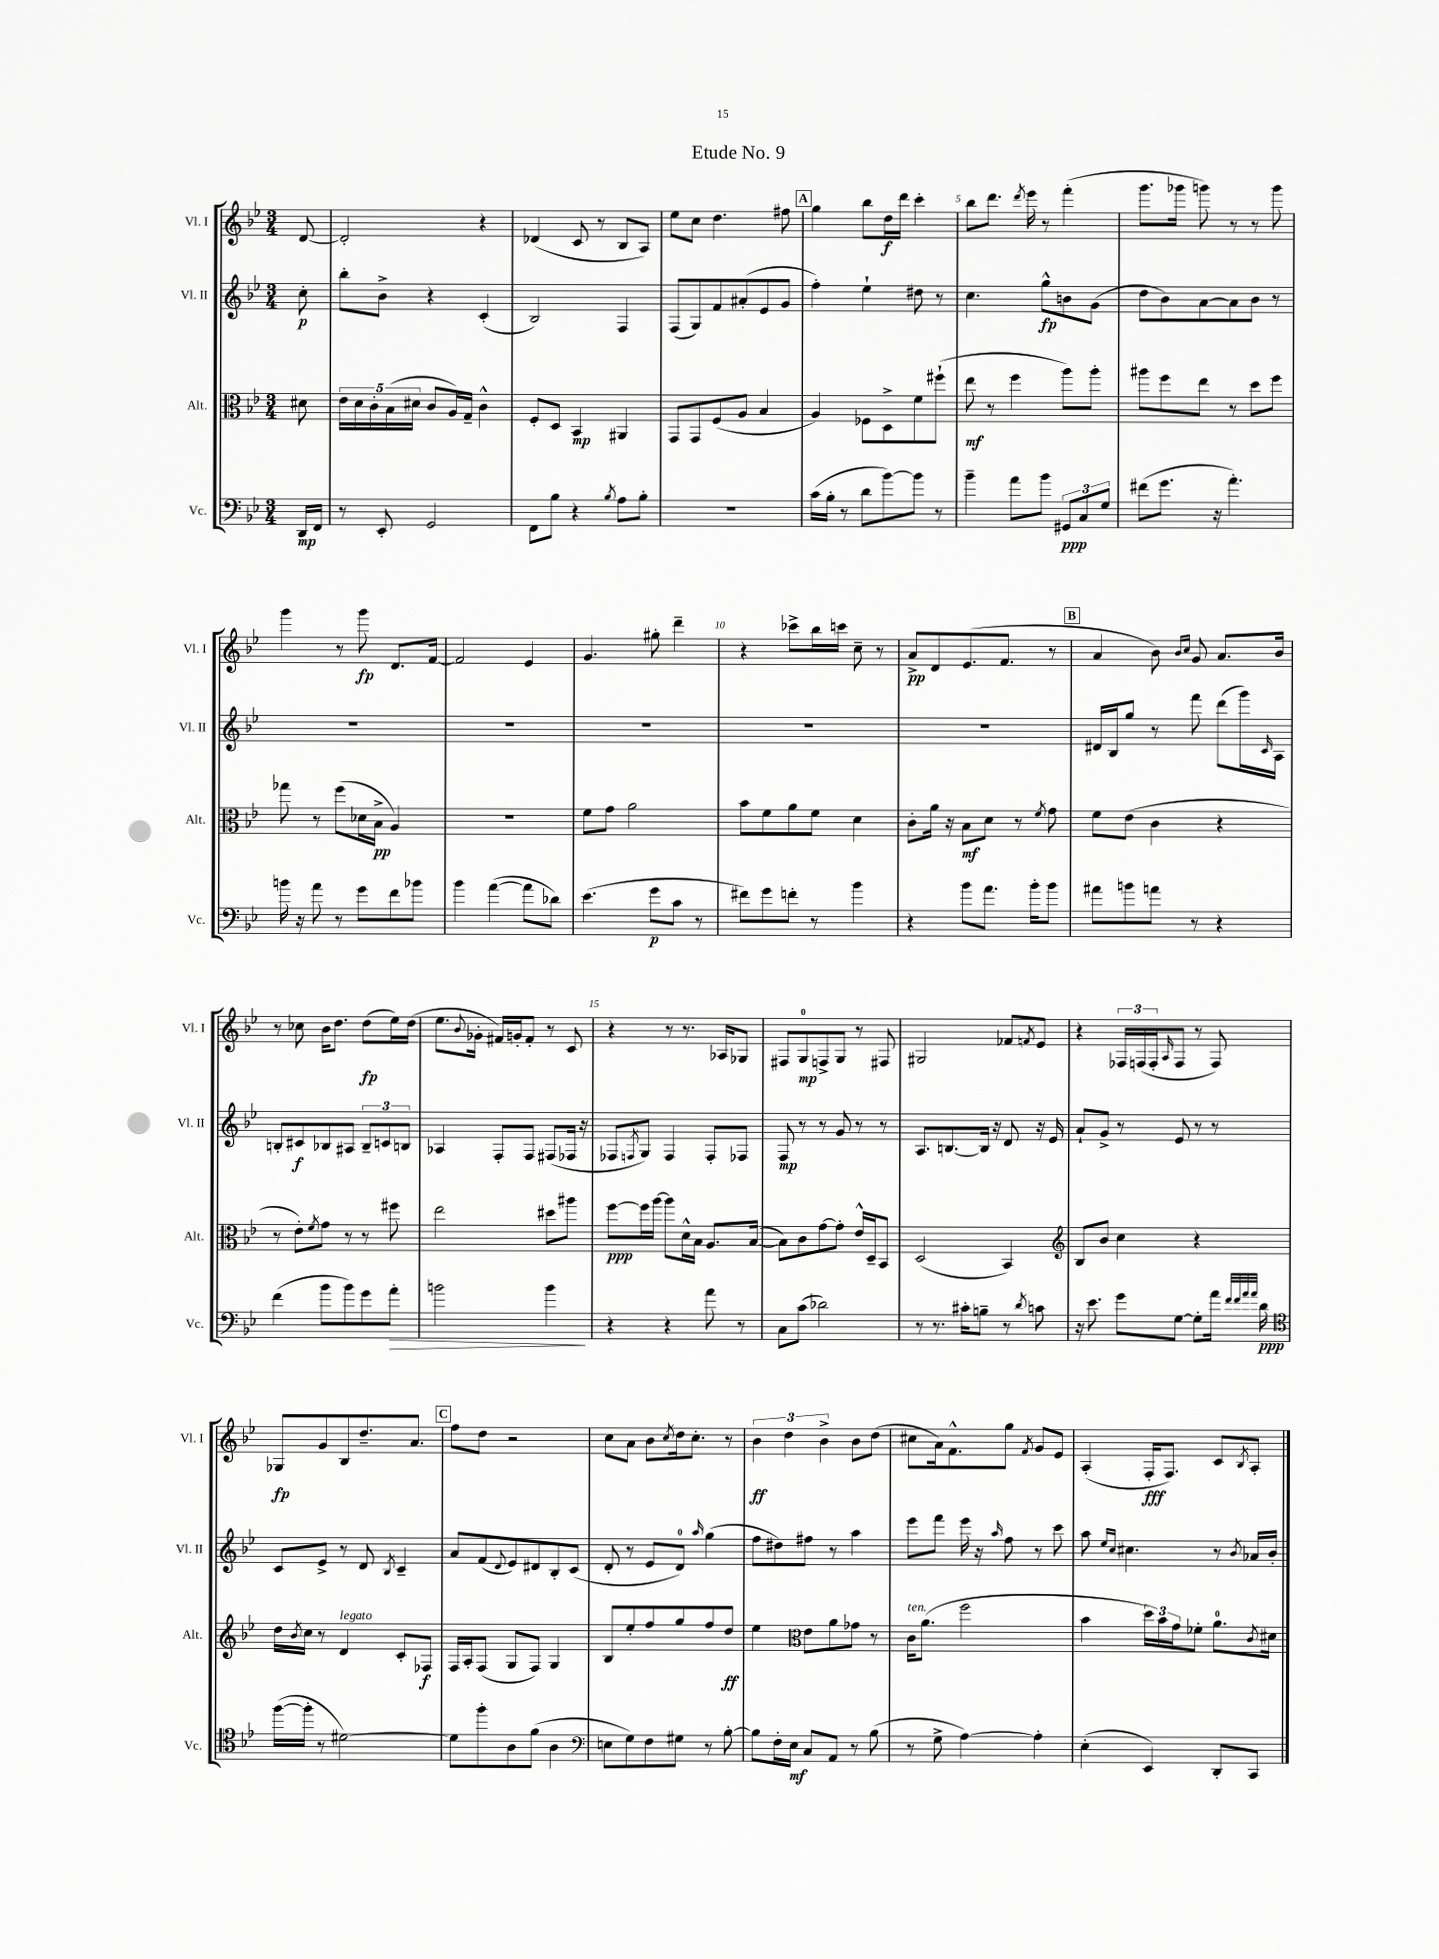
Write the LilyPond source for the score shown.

\header { title = "Etude No. 9" }
<<
\new StaffGroup <<
\new Staff = "s0" \with { instrumentName = "Vl. I" shortInstrumentName = "Vl. I" } {
    \clef treble \key bes \major \numericTimeSignature \time 3/4 \partial 8
    d'8~ |
    d'2-. r4 |
    des'4( c'8 r8 bes8 a8) |
    ees''8 c''8 d''4. fis''8 |
    \mark \markup { \box "A" } g''4 bes''8 d''16\f d'''16 c'''4-. |
    bes''8 d'''8. \acciaccatura { d'''8 } ees'''16 r8 f'''4-.( |
    g'''8. ges'''16 g'''8) r8 r8 g'''8 |
    g'''4 r8 g'''8\fp d'8. f'16~ |
    f'2 ees'4 |
    g'4. gis''8-. d'''4-- |
    r4 ces'''8-> bes''16 c'''16 c''8-- r8 |
    a'8->\pp d'8 ees'8.( f'8. r8 |
    \mark \markup { \box "B" } a'4 bes'8) \grace { bes'16 c''16 } g'8 a'8. bes'16 |
    r8 ces''8 bes'16 d''8. d''8\fp( ees''16) d''16( |
    ees''8. \appoggiatura { bes'8 } ges'16-. fis'16) g'16-. fis'8-. r8 c'8 |
    r4 r8 r8. aes16 ges8 |
    fis8 g8-0\mp f8-> g8 r8 fis8 |
    gis2 fes'8 \acciaccatura { f'8 } ees'8 |
    r4 \tuplet 3/2 { fes16 f16( f16-. } \grace { a16 } f8 r8 f8) |
    ges8\fp g'8 bes8 d''8.-- a'8. |
    \mark \markup { \box "C" } f''8 d''8 r2 |
    c''8 a'8 bes'8 \acciaccatura { c''8 } d''16 c''8.-. r8 |
    \tuplet 3/2 { bes'4\ff d''4 bes'4-> } bes'8 d''8( |
    cis''8 a'16) f'8.-^ g''8 \acciaccatura { f'8 } g'8 ees'8 |
    a4-.( f16-.\fff f8.) c'8 \acciaccatura { bes8 } a8-. \bar "|." |
}
\new Staff = "s1" \with { instrumentName = "Vl. II" shortInstrumentName = "Vl. II" } {
    \clef treble \key bes \major \numericTimeSignature \time 3/4 \partial 8
    c''8-.\p |
    bes''8-. bes'8-> r4 c'4-.( |
    bes2) f4 |
    f8( g8) f'8 ais'8-.( ees'8 g'8 |
    \mark \markup { \box "A" } f''4-.) ees''4-! dis''8 r8 |
    c''4. g''8-^\fp b'8 g'8( |
    d''8 bes'8) a'8~ a'8 bes'8 r8 |
    R2. |
    R2. |
    R2. |
    R2. |
    R2. |
    \mark \markup { \box "B" } dis'16 bes16 g''8 r8 f'''8 d'''8( g'''16) \grace { c'16 } a16 |
    b8-. cis'8\f bes8 ais8 \tuplet 3/2 { bes8-- c'8 b8 } |
    aes4 f8-. f8 fis8( fes16 r16 |
    fes8 \acciaccatura { f8 } g8) f4 f8-. fes8 |
    f8\mp r8 r8 g'8 r8 r8 |
    a8. b8.~ b16 r16 d'8 r16 ees'16 |
    a'8-! g'8-> r8 ees'8 r8 r8 |
    c'8 ees'8-> r8 d'8 \acciaccatura { bes8 } c'4-- |
    \mark \markup { \box "C" } a'8 f'8( \appoggiatura { d'8 } ees'8) dis'8 bes8-. c'8( |
    d'8-. r8 ees'8 d'8-0) \grace { a''16 } g''4( |
    f''8 dis''8) fis''8 r8 a''4 |
    ees'''8 f'''8 ees'''16 r16 \grace { a''16 } f''8 r8 c'''8 |
    a''8 \grace { ees''16 c''16 } cis''4. r8 \acciaccatura { bes'8 } aes'16 bes'16-. \bar "|." |
}
\new Staff = "s2" \with { instrumentName = "Alt." shortInstrumentName = "Alt." } {
    \clef alto \key bes \major \numericTimeSignature \time 3/4 \partial 8
    dis'8 |
    \tuplet 5/4 { ees'16 d'16 c'16-. bes16( dis'16 } c'8 a16) g16-- c'4-^ |
    f8-. d8 bes,4\mp ais,4 |
    g,8 g,8 f8( a8 bes4 |
    \mark \markup { \box "A" } a4) fes8 d8-> f'8 fis''8-!( |
    ees''8\mf r8 f''4 a''8) a''8-. |
    ais''8 f''8 ees''8 r8 d''8 f''8 |
    ges''8 r8 f''8( des'16 bes16->\pp a4) |
    R2. |
    f'8 g'8 a'2 |
    bes'8 f'8 a'8 f'8 d'4 |
    c'8-. a'16 r16 bes8\mf d'8 r8 \acciaccatura { f'8 } g'8 |
    \mark \markup { \box "B" } f'8 ees'8( c'4 r4 |
    r8 ees'8-.) \acciaccatura { f'8 } g'8 r8 r8 fis''8 |
    ees''2 dis''8 ais''8 |
    f''8~\ppp f''16 a''16~ a''8 d'16-^ bes16 a8. bes16~( |
    bes8) c'8 g'8~ g'8-. ees'16-^ d16-- bes,8 |
    d2( bes,4) |
    \clef treble bes8 bes'8 c''4 r4 |
    d''16 \acciaccatura { bes'8 } c''16 r8 d'4^\markup { \italic "legato" } c'8-. fes8\f |
    \mark \markup { \box "C" } f16 a16-. f8( g8 f8) g4 |
    bes8 ees''8-. f''8 g''8 f''8 d''8\ff |
    ees''4 \clef alto ees'8 a'8 ges'8 r8 |
    c'16^\markup { \italic "ten." } a'8.( f''2 |
    bes'4 \tuplet 3/2 { d''16) bes'16 g'16 } fes'8-. a'8.-0 \acciaccatura { c'8 } dis'16 \bar "|." |
}
\new Staff = "s3" \with { instrumentName = "Vc." shortInstrumentName = "Vc." } {
    \clef bass \key bes \major \numericTimeSignature \time 3/4 \partial 8
    d,16\mp f,16 |
    r8 ees,8-. g,2 |
    f,8 bes8 r4 \acciaccatura { bes8 } a8 bes8-. |
    R2. |
    \mark \markup { \box "A" } c'16( bes16-. r8 d'8 bes'8~) bes'8 r8 |
    bes'4-- a'8 bes'8 \tuplet 3/2 { gis,8\ppp c8 g8 } |
    fis'8( g'8. r16 a'4.-.) |
    b'16 r16 a'8 r8 g'8 f'8 bes'8 |
    bes'4 a'4~( a'8 des'8) |
    ees'4.( g'8\p c'8 r8 |
    fis'8) g'8 f'8-. r8 bes'4 |
    r4 bes'8 a'8. bes'16-. bes'8 |
    \mark \markup { \box "B" } ais'8 b'8 a'8 r8 r4 |
    f'4( bes'8 bes'8) g'8 a'8-.\> |
    b'2 b'4\! |
    r4 r4 a'8 r8 |
    c8 c'8( des'2) |
    r8 r8. cis'16-. b8-- r8 \acciaccatura { d'8 } c'8 |
    r16 ees'8. g'8 g8~ g8-. a'16 \grace { f'32 f'32 a'32 a'32 } d'16\ppp |
    \clef tenor f''16~( f''16-. r8 dis'2~) |
    \mark \markup { \box "C" } dis'8 f''8-. a8 f'8( a4 |
    \clef bass e8 g8) f8 gis8 r8 bes8~-. |
    bes8 f16-. ees16\mf c8 a,8 r8 bes8( |
    r8 g8-> a4~) a4-. |
    ees4-.( ees,4) d,8-. c,8 \bar "|." |
}
>>
>>
\layout { \context { \Score \override BarNumber.break-visibility = ##(#f #t #t) barNumberVisibility = #(every-nth-bar-number-visible 5) } }
